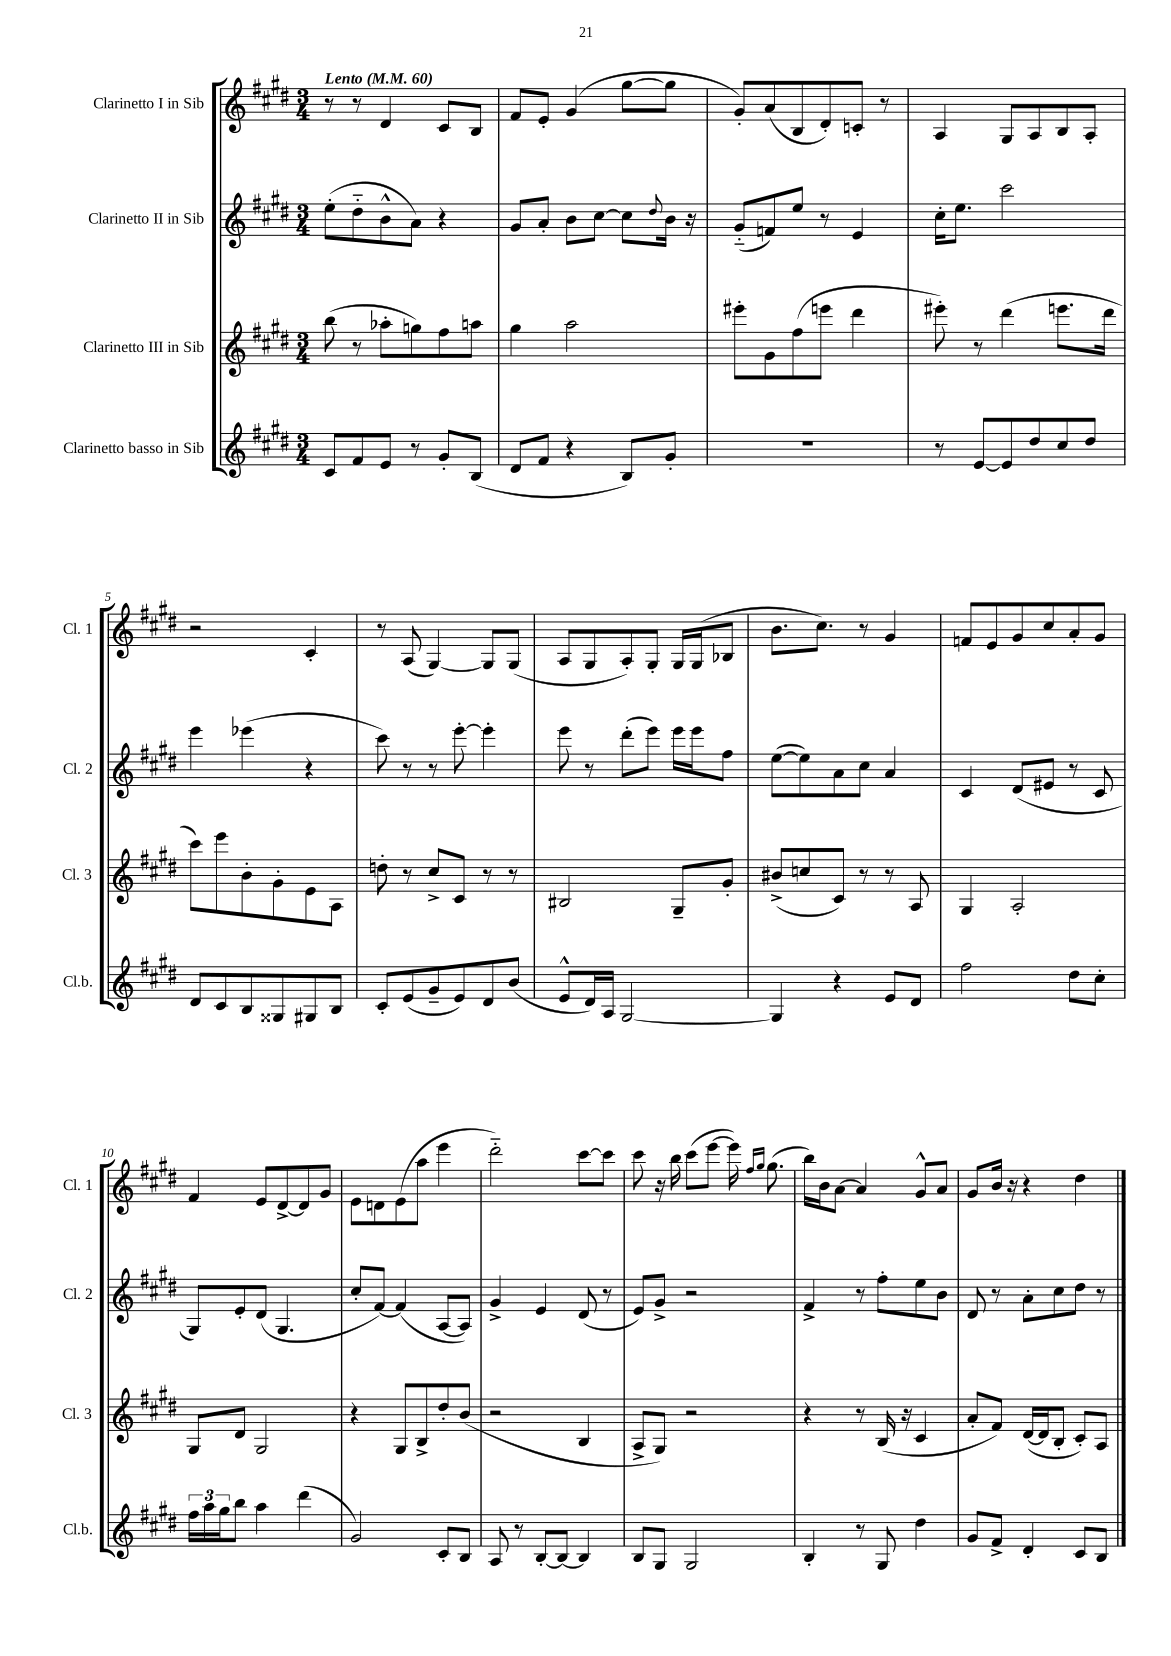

**kern	**kern	**kern	**kern
*part4	*part3	*part2	*part1
*staff4	*staff3	*staff2	*staff1
*I"Clarinetto basso in Sib	*I"Clarinetto III in Sib	*I"Clarinetto II in Sib	*I"Clarinetto I in Sib
*I'Cl.b.	*I'Cl. 3	*I'Cl. 2	*I'Cl. 1
*clefG2	*clefG2	*clefG2	*clefG2
*k[f#c#g#d#]	*k[f#c#g#d#]	*k[f#c#g#d#]	*k[f#c#g#d#]
*M3/4	*M3/4	*M3/4	*M3/4
*MM60	*MM60	*MM60	*MM60
=1	=1	=1	=1
!	!	!	!LO:TX:a:B:t=Lento
8c#/L	(8bb\	(8ee'\L	8r
8f#/	8r	8dd#\	8r
8e/J	8aa-X'\L	8b^^\	4d#/
8r	8ggn\)	8a\J)	.
8g#'/L	8ff#\	4r	8c#/L
(8B/J	8aan\J	.	8B/J
=2	=2	=2	=2
8d#/L	4gg#\	8g#/L	8f#/L
8f#/J	.	8a'/J	8e'/J
4r	2aa\	8b\L	(4g#/
.	.	[8cc#\J	.
8B/L)	.	8cc#\L]	[8gg#\L
.	.	8qqdd#/	.
8g#'/J	.	16b\Jk	8gg#\J]
.	.	16r	.
=3	=3	=3	=3
2.r	8eee#X'\L	(8g#/L	8g#'/L)
.	8g#\	8fn/)	(8a/
.	(8ff#\	8ee/J	8B/
.	8eeen\J	8r	8d#'/)
.	4ddd#\	4e/	8cn'/J
.	.	.	8r
=4	=4	=4	=4
8r	8eee#X'\)	16cc#'\KL	4A/
.	.	8.ee\J	.
[8e/L	8r	.	.
8e/]	(4ddd#\	2ccc#\	8G#/L
8dd#/	.	.	8A/
8cc#/	8.eeen\L	.	8B/
8dd#/J	.	.	8A'/J
.	16ddd#\Jk	.	.
!!LO:LB:g=z
=5	=5	=5	=5
8d#/L	8ccc#\L)	4eee\	2r
8c#/	8eee\	.	.
8B/	8b'\	(4eee-X\	.
8G##X/	8g#'\	.	.
8G#X/	8e\	4r	4c#'/
8B/J	8A\J	.	.
=6	=6	=6	=6
8c#'/L	8ddn'\	8ccc#\)	8r
(8e/	8r	8r	(8A/
8g#~/	8cc#^/L	8r	[4G#/)
8e/)	8c#/J	[8eee'\	.
8d#/	8r	4eee'\]	8G#/L]
(8b/J	8r	.	(8G#/J
=7	=7	=7	=7
8e^^/L	2B#X/	8eee\	8A/L
16d#/L)	.	8r	8G#/
16A/JJ	.	.	.
[2G#/	.	(8ddd#'\L	8A'/)
.	.	8eee\J)	8G#'/J
.	8G#~/L	16eee\LL	16G#/LL
.	.	16eee\J	(16G#/J
.	8g#'/J	8ff#\J	8B-X/J
=8	=8	=8	=8
4G#/]	(8b#X^/L	([8ee\L	8.b\L
.	8ccn/	8ee\])	.
.	.	.	8.cc#\J)
4r	8c#/J)	8a\	.
.	8r	8cc#\J	8r
8e/L	8r	4a/	4g#/
8d#/J	8A/	.	.
=9	=9	=9	=9
2ff#\	4G#/	4c#/	8fn/L
.	.	.	8e/
.	2A'/	(8d#/L	8g#/
.	.	8e#X/J	8cc#/
8dd#\L	.	8r	8a'/
8cc#'\J	.	8c#/	8g#/J
!!LO:LB:g=z
=10	=10	=10	=10
24ff#\LL	8G#/L	8G#/L)	4f#/
24aa\	.	.	.
24gg#\J	.	.	.
8bb\J	8d#/J	8e'/	.
4aa\	2G#/	(8d#/J	8e/L
.	.	4.G#/	[8d#^/
(4ddd#\	.	.	8d#/]
.	.	.	8g#/J
=11	=11	=11	=11
2g#/)	4r	8cc#'/L	8e\L
.	.	[8f#/J)	8dn\
.	8G#/L	(4f#/]	(8e\
.	8B^/	.	8aa\J
8c#'/L	8dd#'/	[8A/L	4eee\
8B/J	(8b/J	8A/J])	.
=12	=12	=12	=12
8A/	2r	4g#^/	2ddd#\)
8r	.	.	.
[8B'/L	.	4e/	.
8B/J_	.	.	.
4B/]	4B/	(8d#/	[8ccc#\L
.	.	8r	8ccc#\J]
=13	=13	=13	=13
8B/L	8A^/L	8e/L)	8ccc#\
8G#/J	8G#/J)	8g#^/J	16r
.	.	.	16bb\
2G#/	2r	2r	(8ccc#\L
.	.	.	[8eee\J
.	.	.	16eee\])
.	.	.	16qqff#/LL
.	.	.	16qqgg#/JJ
.	.	.	(8.gg#\
=14	=14	=14	=14
4B'/	4r	4f#^/	16bb\LL)
.	.	.	16b\J
.	.	.	[8a\J
8r	8r	8r	4a/]
8G#/	(16B/	8ff#'\L	.
.	16r	.	.
4dd#\	4c#/	8ee\	8g#^^/L
.	.	8b\J	8a/J
=15	=15	=15	=15
8g#/L	8a'/L	8d#/	8g#/L
8f#^/J	8f#/J)	8r	16b/Jk
.	.	.	16r
4d#'/	([16d#/LL	8a'\L	4r
.	16d#/J]	.	.
.	8B'/J	8cc#\	.
8c#/L	8c#'/L)	8dd#\J	4dd#\
8B/J	8A/J	8r	.
==	==	==	==
*-	*-	*-	*-
